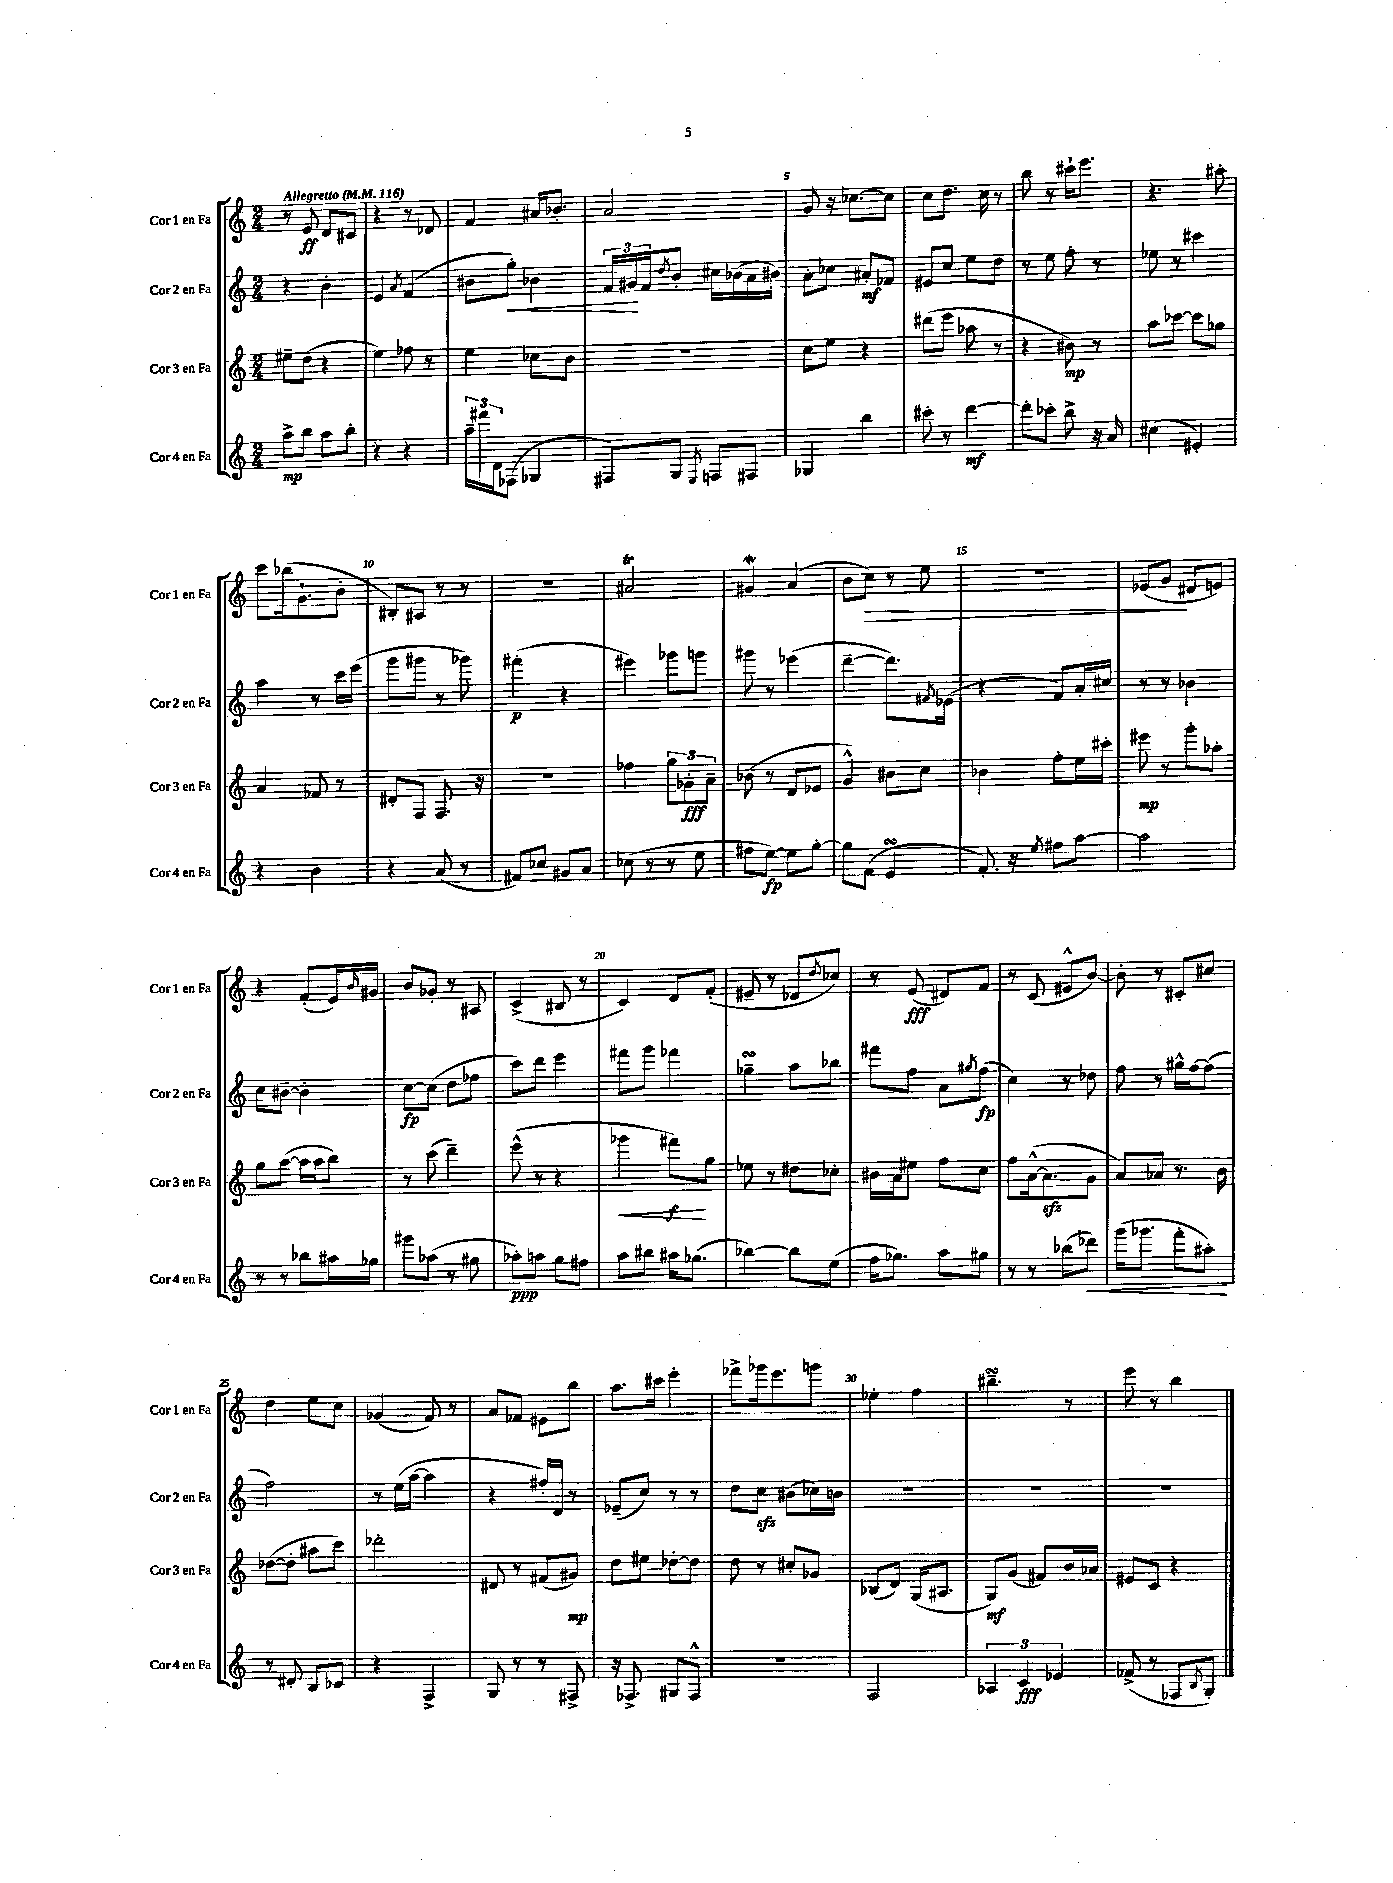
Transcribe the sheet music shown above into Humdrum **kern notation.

**kern	**kern	**kern	**kern
*staff4	*staff3	*staff2	*staff1
*clefG2	*clefG2	*clefG2	*clefG2
*k[]	*k[]	*k[]	*k[]
*M2/4	*M2/4	*M2/4	*M2/4
*MM116	*MM116	*MM116	*MM116
8aa^	8ee#~	4r	8r
8bb	(8dd	.	8e
8aa	4r	4b'	8d
8bb'	.	.	8c#
=	=	=	=
4r	4ee)	4e	4r
.	.	8qa	.
4r	8ff-	(4f	8r
.	8r	.	8d-
=	=	=	=
24aa~	4ee	8b#	4f
24fff#	.	.	.
24d	.	.	.
(8F-	.	8gg')	.
4G-	8cc-	4b-	16a#
.	.	.	8.b-'
.	8b	.	.
=	=	=	=
8F#)	2r	24f	2a
.	.	24g#	.
.	.	24f	.
.	.	8qdd	.
8G	.	8b'	.
8qE	.	.	.
8F	.	16cc#	.
.	.	(16b-	.
8F#	.	16a	.
.	.	16b#)	.
=	=	=	=
4G-	8cc	8a'	8g
.	8ee	8cc-	16r
.	.	.	[8.cc-
4bb	4r	8a#'	.
.	.	8f-	8cc-]
=	=	=	=
8ccc#'	(8ddd#	8e#	8cc
8r	8eee	8cc	8.dd
[4ddd	8aa-	8ee	.
.	.	.	16cc
.	8r	8dd	8r
=	=	=	=
8ddd']	4r	8r	8bb
8ccc-'	.	8ee	8r
8bb^	8b#)	8ff'	16ccc#`
.	.	.	8.eee
16r	8r	8r	.
16a	.	.	.
=	=	=	=
(4cc#	8aa	8ee-	4.r
.	[8ccc-	8r	.
4e#')	8ccc-]	4ccc#	.
.	8gg-	.	8aa#'
=	=	=	=
4r	4a	4aa	8ccc
.	.	.	(16bb-
.	.	.	8.g`
4b	8f-	8r	.
.	8r	16ccc	8b'
.	.	(16eee	.
=	=	=	=
4r	8d#'	8ggg	8B#')
.	8F	8ggg#	8A#
(8a	8.F	8r	8r
8r	.	8ggg-)	8r
.	16r	.	.
=	=	=	=
8f#)	2r	(4fff#'	2r
8cc-	.	.	.
8g#	.	4r	.
8a	.	.	.
=	=	=	=
(8cc-	4ff-	4eee#)	2a#
8r	.	.	.
8r	12gg	8ggg-	.
.	12g-'	.	.
8ee	.	8ggg	.
.	12a~	.	.
=	=	=	=
8ff#	(8b-	8ggg#	4g#
[8ee)	8r	8r	.
8ee]	8d	(4eee-	(4a
[8gg'	8e-	.	.
=	=	=	=
8gg]	4g^^)	[4ddd~	8b
(8f	.	.	8cc)
4e	8b#	8.ddd])	8r
.	8cc	.	8ee
.	.	8qf#	.
.	.	(16e-	.
=	=	=	=
8.f')	4b-	4r	2r
16r	.	.	.
8qee	.	.	.
8ff#	8ff'	8f)	.
[8aa	16ee	16a'	.
.	16ccc#'	16cc#	.
=	=	=	=
2aa]	8eee#	8r	(8e-
.	8r	8r	8g
.	8ggg'	4b-	8d#
.	8aa-'	.	8e)
=	=	=	=
8r	8gg	8cc	4r
8r	([8aa	[8b#~	.
8bb-	16aa]	4b#']	(8f'
.	16aa	.	.
16aa#	8bb)	.	16e)
.	.	.	16qqb
16gg-	.	.	16g#
=	=	=	=
8ggg#	8r	[8cc	8b
(8aa-	(8ccc	(8cc]	8g-'
8r	4ddd~)	8dd	8r
8gg#	.	8ff-	8A#
=	=	=	=
8aa-')	(8eee^^	8ccc)	(4c^
8aa	8r	8ddd	.
8gg	4r	4eee	8B#
8ff#	.	.	8r
=	=	=	=
8aa	4ggg-	8fff#	4c)
8bb#	.	8ggg	.
16aa#	8fff#)	4fff-	8d
(8.gg-	.	.	.
.	8gg	.	(8f'
=	=	=	=
[4bb-)	8ee-	4gg-~	8e#~
.	8r	.	8r
8bb-]	8dd#	8aa	8d-
.	.	.	8qdd
(8ee	8cc-'	8bb-	8cc-)
=	=	=	=
16ff	16b#	8fff#	8r
8.gg-)	16a	.	.
.	8ee#	8ff	(8e
8aa	8ff	8a	8d#)
.	.	8qgg#	.
8gg#	8cc	(8ff	8f
=	=	=	=
8r	8ff	4cc)	8r
8r	([16a^^	.	(8c
.	8.a]	.	.
(8bb-	.	8r	8e#^^
8ddd-)	8g	8dd-	[8b)
=	=	=	=
(16ggg	8a)	8ff	8b']
8.ggg-	.	.	.
.	8a-	8r	8r
8fff'	8.r	16gg#^^	8c#'
.	.	[16ff	.
8aa#')	.	(8ff]	8cc#
.	16b	.	.
=	=	=	=
8r	([8dd-	2ff)	4dd
8d#'	8dd-']	.	.
8B	8aa#	.	8ee
8c-	8ccc)	.	8cc
=	=	=	=
4r	2ddd-'	8r	(4g-
.	.	(16ee	.
.	.	[16aa	.
4F^	.	4aa]	8f)
.	.	.	8r
=	=	=	=
8G	8d#	4r	8a
8r	8r	.	8f-
8r	(8f#	16ff#')	8e#
.	.	16d	.
8F#^	8g#)	8r	8bb
=	=	=	=
16r	8dd	(8e-~	8.aa
8.F-^	.	.	.
.	8ee#	8cc)	.
.	.	.	16ccc#
8G#	[8dd-'	8r	4eee'
8F-^^	8dd-]	8r	.
=	=	=	=
2r	8dd	8dd	8fff-^
.	8r	8cc	16ggg-
.	.	.	8.eee
.	8cc#'	(8b#	.
.	8g-	16cc-)	8ggg
.	.	16b	.
=	=	=	=
2F	(8B-	2r	4ee-'
.	8d)	.	.
.	(16G	.	4ff
.	8.A#	.	.
=	=	=	=
6A-	8G)	2r	4.bb#~
.	(8g	.	.
6c	.	.	.
.	8f#)	.	.
6e-	.	.	.
.	16b	.	8r
.	16a-	.	.
=	=	=	=
(8f-^	8e#	2r	8eee
8r	8c	.	8r
8F-	4r	.	4bb
8qB	.	.	.
8G')	.	.	.
==	==	==	==
*-	*-	*-	*-
